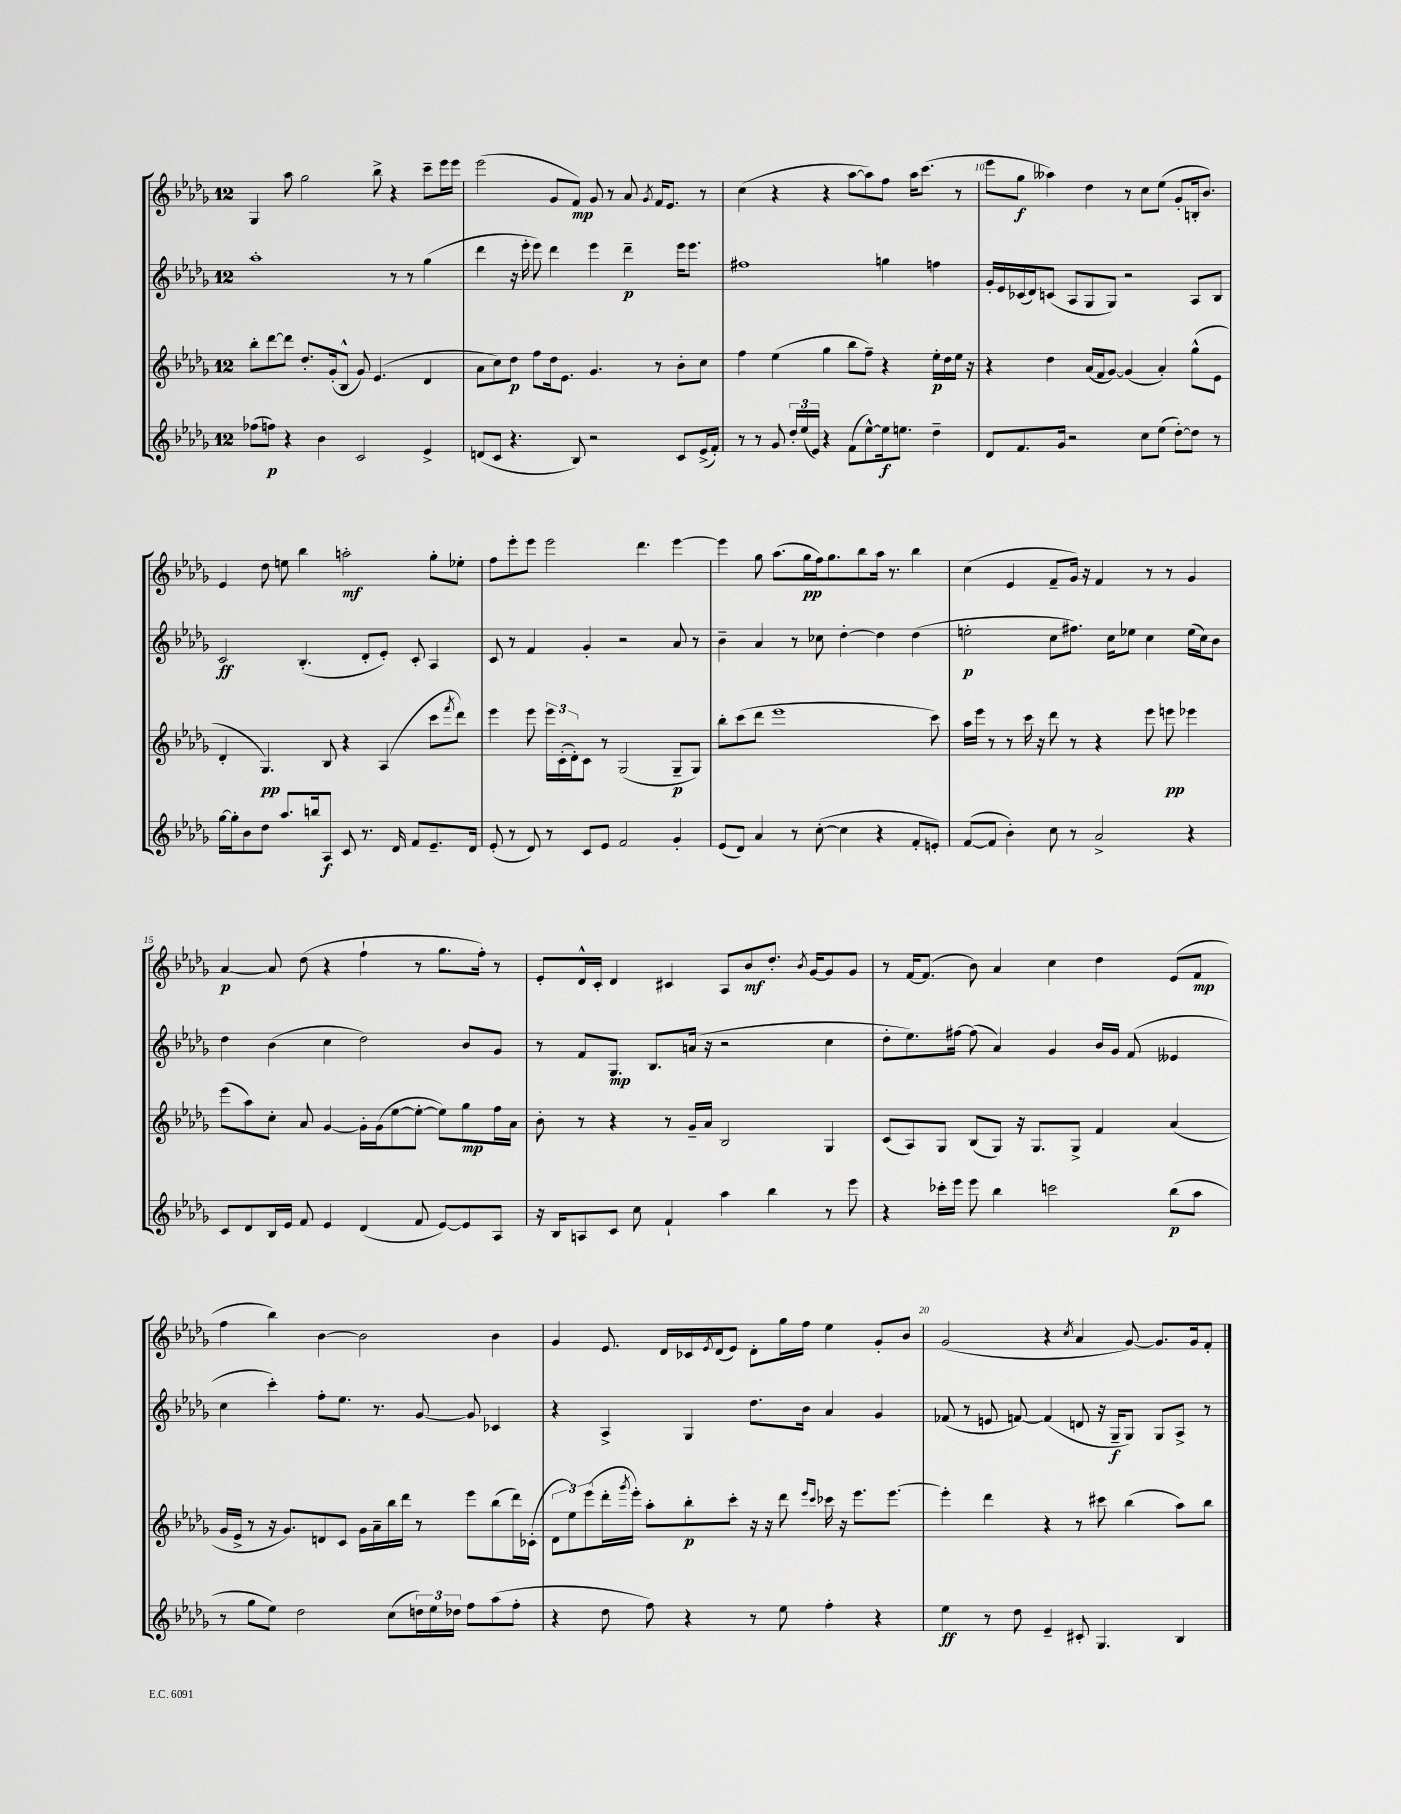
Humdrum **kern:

**kern	**dynam	**kern	**dynam	**kern	**dynam	**kern	**dynam
*part4	*part4	*part3	*part3	*part2	*part2	*part1	*part1
*staff4	*staff4	*staff3	*staff3	*staff2	*staff2	*staff1	*staff1
*clefG2	*	*clefG2	*	*clefG2	*	*clefG2	*
*k[b-e-a-d-g-]	*	*k[b-e-a-d-g-]	*	*k[b-e-a-d-g-]	*	*k[b-e-a-d-g-]	*
*M12/8	*	*M12/8	*	*M12/8	*	*M12/8	*
=7	=7	=7	=7	=7	=7	=7	=7
(8ff-X\L	.	8bb-'\L	.	1aa-'	.	4G-/	.
8ffn\J)	p	[8ddd-\	.	.	.	.	.
4r	.	8ddd-\J]	.	.	.	8aa-\	.
.	.	8.dd-'/L	.	.	.	2gg-\	.
4b-\	.	.	.	.	.	.	.
.	.	(16g-'/k	.	.	.	.	.
.	.	8B-^^/J	.	.	.	.	.
2c/	.	8g-/)	.	.	.	.	.
.	.	(4.e-/	.	.	.	8bb-^\	.
.	.	.	.	8r	.	4r	.
.	.	.	.	8r	.	.	.
4e-^/	.	4d-/	.	(4gg-\	.	8ccc~\L	.
.	.	.	.	.	.	16eee-\L	.
.	.	.	.	.	.	16eee-\JJ	.
=8	=8	=8	=8	=8	=8	=8	=8
(8dn/L	.	8a-\L	.	4ddd-\	.	(2eee-\	.
8c/J	.	8cc\)	.	.	.	.	.
4.r	.	8dd-\J	p	16r	.	.	.
.	.	.	.	16eee-'\	.	.	.
.	.	8ff\L	.	8eee-\)	.	.	.
.	.	16dd-\k	.	4ddd-\	.	8g-/L	.
.	.	8.e-\J	.	.	.	.	.
8B-/)	.	.	.	.	.	8f/J)	mp
2r	.	4.g-/	.	4eee-\	.	8g-/	.
.	.	.	.	.	.	8r	.
.	.	.	.	4ddd-~\	p	8a-/	.
.	.	.	.	.	.	8qg-/	.
.	.	8r	.	.	.	16f/KL	.
.	.	.	.	.	.	8.e-/J	.
8c/L	.	8b-'\L	.	16eee-\KL	.	.	.
.	.	.	.	8.eee-\J	.	.	.
(16e-^/L	.	8cc\J	.	.	.	8r	.
16f'/JJ)	.	.	.	.	.	.	.
=9	=9	=9	=9	=9	=9	=9	=9
8r	.	4ff\	.	1ff#X	.	(4cc\	.
8r	.	.	.	.	.	.	.
8g-/	.	(4ee-\	.	.	.	4r	.
24dd-'/LL	.	.	.	.	.	.	.
(24ee-/	.	.	.	.	.	.	.
24e-/JJ)	.	.	.	.	.	.	.
4r	.	4gg-\	.	.	.	4r	.
(8f\L	.	8bb-\L	.	.	.	[8aa-\L	.
[8ee-^^\)	.	8ff~\J)	.	.	.	8aa-\])	.
16ee-\k]	f	4r	.	4ggn\	.	8ff\J	.
8.een\J	.	.	.	.	.	.	.
.	.	.	.	.	.	16aa-\KL	.
.	.	.	.	.	.	(8.ccc\J	.
4dd-~\	.	16ee-'\LL	p	4ffn\	.	.	.
.	.	16dd-\	.	.	.	.	.
.	.	16ee-\JJ	.	.	.	8r	.
.	.	16r	.	.	.	.	.
=10	=10	=10	=10	=10	=10	=10	=10
8d-/L	.	4r	.	16g-'/LL	.	8eee-\L	.
.	.	.	.	16e-/	.	.	.
8.f/	.	.	.	(16c-X/	.	8gg-\J	f
.	.	.	.	16d-/J)	.	.	.
.	.	4dd-\	.	(8cn/J	.	4aa--X\)	.
16g-/Jk	.	.	.	.	.	.	.
2r	.	.	.	8A-/L	.	.	.
.	.	(16a-/LL	.	8G-/	.	4dd-\	.
.	.	16f/J	.	.	.	.	.
.	.	[8g-/J)	.	8G-/J)	.	.	.
.	.	(4g-/]	.	2r	.	8r	.
8cc\L	.	.	.	.	.	8cc\L	.
(8ee-\J	.	4a-'/)	.	.	.	(8ee-\J	.
[8dd-'\L)	.	.	.	.	.	8g-'/L	.
8dd-\J]	.	(8gg-^^\L	.	8A-/L	.	16Bn'/k	.
.	.	.	.	.	.	8.b-/J)	.
8r	.	8e-\J	.	8B-/J	.	.	.
!!LO:LB:g=z
=11	=11	=11	=11	=11	=11	=11	=11
[16gg-\LL	.	4d-'/	.	2c/	ff	4e-/	.
16gg-'\J]	.	.	.	.	.	.	.
8b-\	.	.	.	.	.	.	.
8dd-\J	.	4.G-/)	pp	.	.	8dd-\	.
8.aa-/L	.	.	.	.	.	8een\	.
.	.	.	.	(4.B-'/	.	4bb-\	.
16bbn/k	.	.	.	.	.	.	.
8A-/J	f	8B-/	.	.	.	.	.
8c/	.	4r	.	.	.	2aan'\	mf
8.r	.	.	.	8d-'/L	.	.	.
.	.	(4A-/	.	8e-'/J)	.	.	.
16d-/	.	.	.	.	.	.	.
8f/L	.	.	.	8c'/	.	.	.
8.e-~/	.	8ccc\L	.	4A-/	.	8gg-'\L	.
.	.	8qfff/	.	.	.	.	.
.	.	8ddd-\J)	.	.	.	8ee-X'\J	.
16d-/Jk	.	.	.	.	.	.	.
=12	=12	=12	=12	=12	=12	=12	=12
(8e-'/	.	4eee-\	.	8c/	.	8ff\L	.
8r	.	.	.	8r	.	8eee-'\	.
8d-/)	.	8eee-\	.	4f/	.	8eee-\J	.
8r	.	24eee-\LL	.	.	.	2eee-\	.
.	.	(24c'\	.	.	.	.	.
.	.	24d-'\J)	.	.	.	.	.
8c/L	.	8c\J	.	4g-'/	.	.	.
8e-/J	.	8r	.	.	.	.	.
2f/	.	(2G-/	.	2r	.	.	.
.	.	.	.	.	.	4.ddd-\	.
4g-'/	.	8G-~/L	p	8a-/	.	[4eee-\	.
.	.	8G-/J)	.	8r	.	.	.
=13	=13	=13	=13	=13	=13	=13	=13
(8e-/L	.	8bb-'\L	.	4b-~\	.	4eee-\]	.
8d-/J)	.	(8ccc\	.	.	.	.	.
4a-/	.	8ddd-\J	.	4a-/	.	8gg-\	.
.	.	1eee-	.	.	.	(8.aa-\L	.
8r	.	.	.	8r	.	.	.
.	.	.	.	.	.	16gg-\L	pp
([8cc'\	.	.	.	8cc-X\	.	16ff\J)	.
.	.	.	.	.	.	8.gg-\	.
4cc\]	.	.	.	[4dd-'\	.	.	.
.	.	.	.	.	.	8bb-\	.
4r	.	.	.	4dd-\]	.	16aa-\Jk	.
.	.	.	.	.	.	8.r	.
8f'/L	.	.	.	(4dd-\	.	4bb-\	.
8en'/J)	.	8ccc\)	.	.	.	.	.
=14	=14	=14	=14	=14	=14	=14	=14
([8f/L	.	16aa-\LL	.	2een'\	p	(4cc\	.
.	.	16eee-\JJ	.	.	.	.	.
8f/J]	.	8r	.	.	.	.	.
4b-'\)	.	8r	.	.	.	4e-/	.
.	.	16ccc\	.	.	.	.	.
.	.	16r	.	.	.	.	.
8cc\	.	8ddd-\	.	8cc\L	.	8f~/L	.
8r	.	8r	.	8.ff#X\J)	.	16g-/Jk)	.
.	.	.	.	.	.	16r	.
2a-^/	.	4r	.	.	.	4f/	.
.	.	.	.	16cc\KL	.	.	.
.	.	.	.	8ee-X\J	.	.	.
.	.	8eee-\	.	4cc\	.	8r	.
.	.	8eeen\	pp	.	.	8r	.
4r	.	4eee-X\	.	(16ee-\LL	.	4g-/	.
.	.	.	.	16cc\J)	.	.	.
.	.	.	.	8b-\J	.	.	.
!!LO:LB:g=z
=15	=15	=15	=15	=15	=15	=15	=15
8c/L	.	(8eee-\L	.	4dd-\	.	[4a-/	p
8d-/	.	8aa-\)	.	.	.	.	.
16B-/L	.	8cc'\J	.	(4b-\	.	8a-/]	.
16e-/JJ	.	.	.	.	.	.	.
8f/	.	8a-/	.	.	.	(8dd-\	.
4e-/	.	[4g-/	.	4cc\	.	4r	.
(4d-/	.	16g-'\LL]	.	2dd-\)	.	4ff`\	.
.	.	(16g-\J	.	.	.	.	.
.	.	[8ee-\	.	.	.	.	.
8f/	.	8ee-'\J_	.	.	.	8r	.
[8e-/L)	.	8ee-\L])	.	.	.	8.gg-\L	.
8e-/]	.	8gg-\	mp	8b-/L	.	.	.
.	.	.	.	.	.	16ff'\Jk)	.
8A-/J	.	16ff\L	.	8g-/J	.	8r	.
.	.	16a-\JJ	.	.	.	.	.
=16	=16	=16	=16	=16	=16	=16	=16
16r	.	8b-'\	.	8r	.	8e-'/L	.
16B-/KL	.	.	.	.	.	.	.
8An/	.	8r	.	8f/L	.	16d-^^/L	.
.	.	.	.	.	.	16c'/JJ	.
8c/J	.	4r	.	8.G-/J	mp	4d-/	.
8cc\	.	.	.	.	.	.	.
.	.	.	.	8.B-/L	.	.	.
4f`/	.	8r	.	.	.	4c#X/	.
.	.	16g-~/LL	.	(16an/Jk	.	.	.
.	.	16a-/JJ	.	16r	.	.	.
4aa-\	.	2B-/	.	2r	.	8A-/L	.
.	.	.	.	.	.	8b-/	mf
4bb-\	.	.	.	.	.	8.dd-'/J	.
.	.	.	.	.	.	8qb-/	.
.	.	.	.	.	.	[16g-/KL	.
8r	.	4G-/	.	4cc\	.	8g-/]	.
8eee-\	.	.	.	.	.	8g-/J	.
=17	=17	=17	=17	=17	=17	=17	=17
4r	.	(8c/L	.	8dd-'\L	.	8r	.
.	.	8A-/)	.	8.ee-\)	.	[16f/KL	.
.	.	.	.	.	.	(8.f/J]	.
16ccc-X'\LL	.	8G-/J	.	.	.	.	.
16eee-\JJ	.	.	.	[16ff#X\Jk	.	.	.
8eee-\	.	(8B-/L	.	(8ff#\]	.	8b-\)	.
4bb-\	.	8G-/J)	.	4a-/)	.	4a-/	.
.	.	16r	.	.	.	.	.
.	.	8.G-/L	.	.	.	.	.
2cccn\	.	.	.	4g-/	.	4cc\	.
.	.	8G-^/J	.	.	.	.	.
.	.	4f/	.	16b-/LL	.	4dd-\	.
.	.	.	.	16g-/JJ	.	.	.
.	.	.	.	(8f/	.	.	.
(8bb-\L	p	(4a-/	.	4e--X/	.	(8e-/L	.
8aa-\J	.	.	.	.	.	8f/J	mp
!!LO:LB:g=z
=18	=18	=18	=18	=18	=18	=18	=18
8r	.	16g-/LL	.	4cc\	.	4ff\	.
.	.	16e-^/JJ	.	.	.	.	.
8gg-\L	.	8r	.	.	.	.	.
8ee-\J)	.	16r	.	4ccc'\)	.	4bb-\)	.
.	.	8.g-/L)	.	.	.	.	.
2dd-\	.	.	.	.	.	.	.
.	.	8dn/	.	8ff'\L	.	[4b-\	.
.	.	8c/J	.	8.ee-\J	.	.	.
.	.	16g-\LL	.	.	.	2b-\]	.
.	.	16a-~\	.	8.r	.	.	.
(8cc\L	.	16bb-\	.	.	.	.	.
.	.	16ddd-\JJ	.	.	.	.	.
24ddn\L)	.	8r	.	[8g-/	.	.	.
24ee-\	.	.	.	.	.	.	.
24dd-X\JJ	.	.	.	.	.	.	.
8ff\L	.	8eee-\L	.	8g-/]	.	.	.
(8aa-\	.	(8bb-\	.	4c-X/	.	4b-\	.
8ff'\J	.	16ddd-\L)	.	.	.	.	.
.	.	(16c-X'\JJ	.	.	.	.	.
=19	=19	=19	=19	=19	=19	=19	=19
4r	.	12d-\L	.	4r	.	4g-/	.
.	.	12ee-\)	.	.	.	.	.
.	.	(12eee-\	.	.	.	.	.
8dd-\	.	16ddd-'\L	.	4A-^/	.	8.e-/	.
.	.	8qggg-/	.	.	.	.	.
.	.	16eee-'\JJ)	.	.	.	.	.
8ff\)	.	8aa-'\L	.	.	.	.	.
.	.	.	.	.	.	16d-/LL	.
4r	.	8bb-'\	p	4G-/	.	16c-X/	.
.	.	.	.	.	.	8qe-/	.
.	.	.	.	.	.	(16d-/J	.
.	.	8ccc'\J	.	.	.	8e-/J)	.
8r	.	16r	.	8.dd-\L	.	8d-'\L	.
.	.	16r	.	.	.	.	.
8ee-\	.	8ddd-\	.	.	.	16gg-\L	.
.	.	.	.	16b-\Jk	.	16ff\JJ	.
.	.	16qqeee-/LL	.	.	.	.	.
.	.	16qqccc/JJ	.	.	.	.	.
4ff'\	.	16ccc-X\	.	4a-/	.	4ee-\	.
.	.	16r	.	.	.	.	.
.	.	8.eee-\L	.	.	.	.	.
4r	.	.	.	4g-/	.	8g-'/L	.
.	.	[8.eee-\J	.	.	.	.	.
.	.	.	.	.	.	8b-/J	.
=20	=20	=20	=20	=20	=20	=20	=20
4ee-\	ff	4eee-'\]	.	(8f-X/	.	(2g-/	.
.	.	.	.	8r	.	.	.
8r	.	4ddd-\	.	8en/	.	.	.
8dd-\	.	.	.	[8fn/)	.	.	.
4e-~/	.	4r	.	(4f/]	.	4r	.
.	.	.	.	.	.	8qcc/	.
8c#X'/	.	8r	.	8dn/	.	4a-/	.
4.G-/	.	8ccc#X\	.	16r	.	.	.
.	.	.	.	16G-~/KL	f	.	.
.	.	(4bb-\	.	8G-/J)	.	[8g-/)	.
.	.	.	.	8G-/L	.	8.g-/L]	.
4B-/	.	8aa-\L)	.	8A-^/J	.	.	.
.	.	.	.	.	.	16g-/k	.
.	.	8bb-\J	.	8r	.	8f'/J	.
==	==	==	==	==	==	==	==
*-	*-	*-	*-	*-	*-	*-	*-
